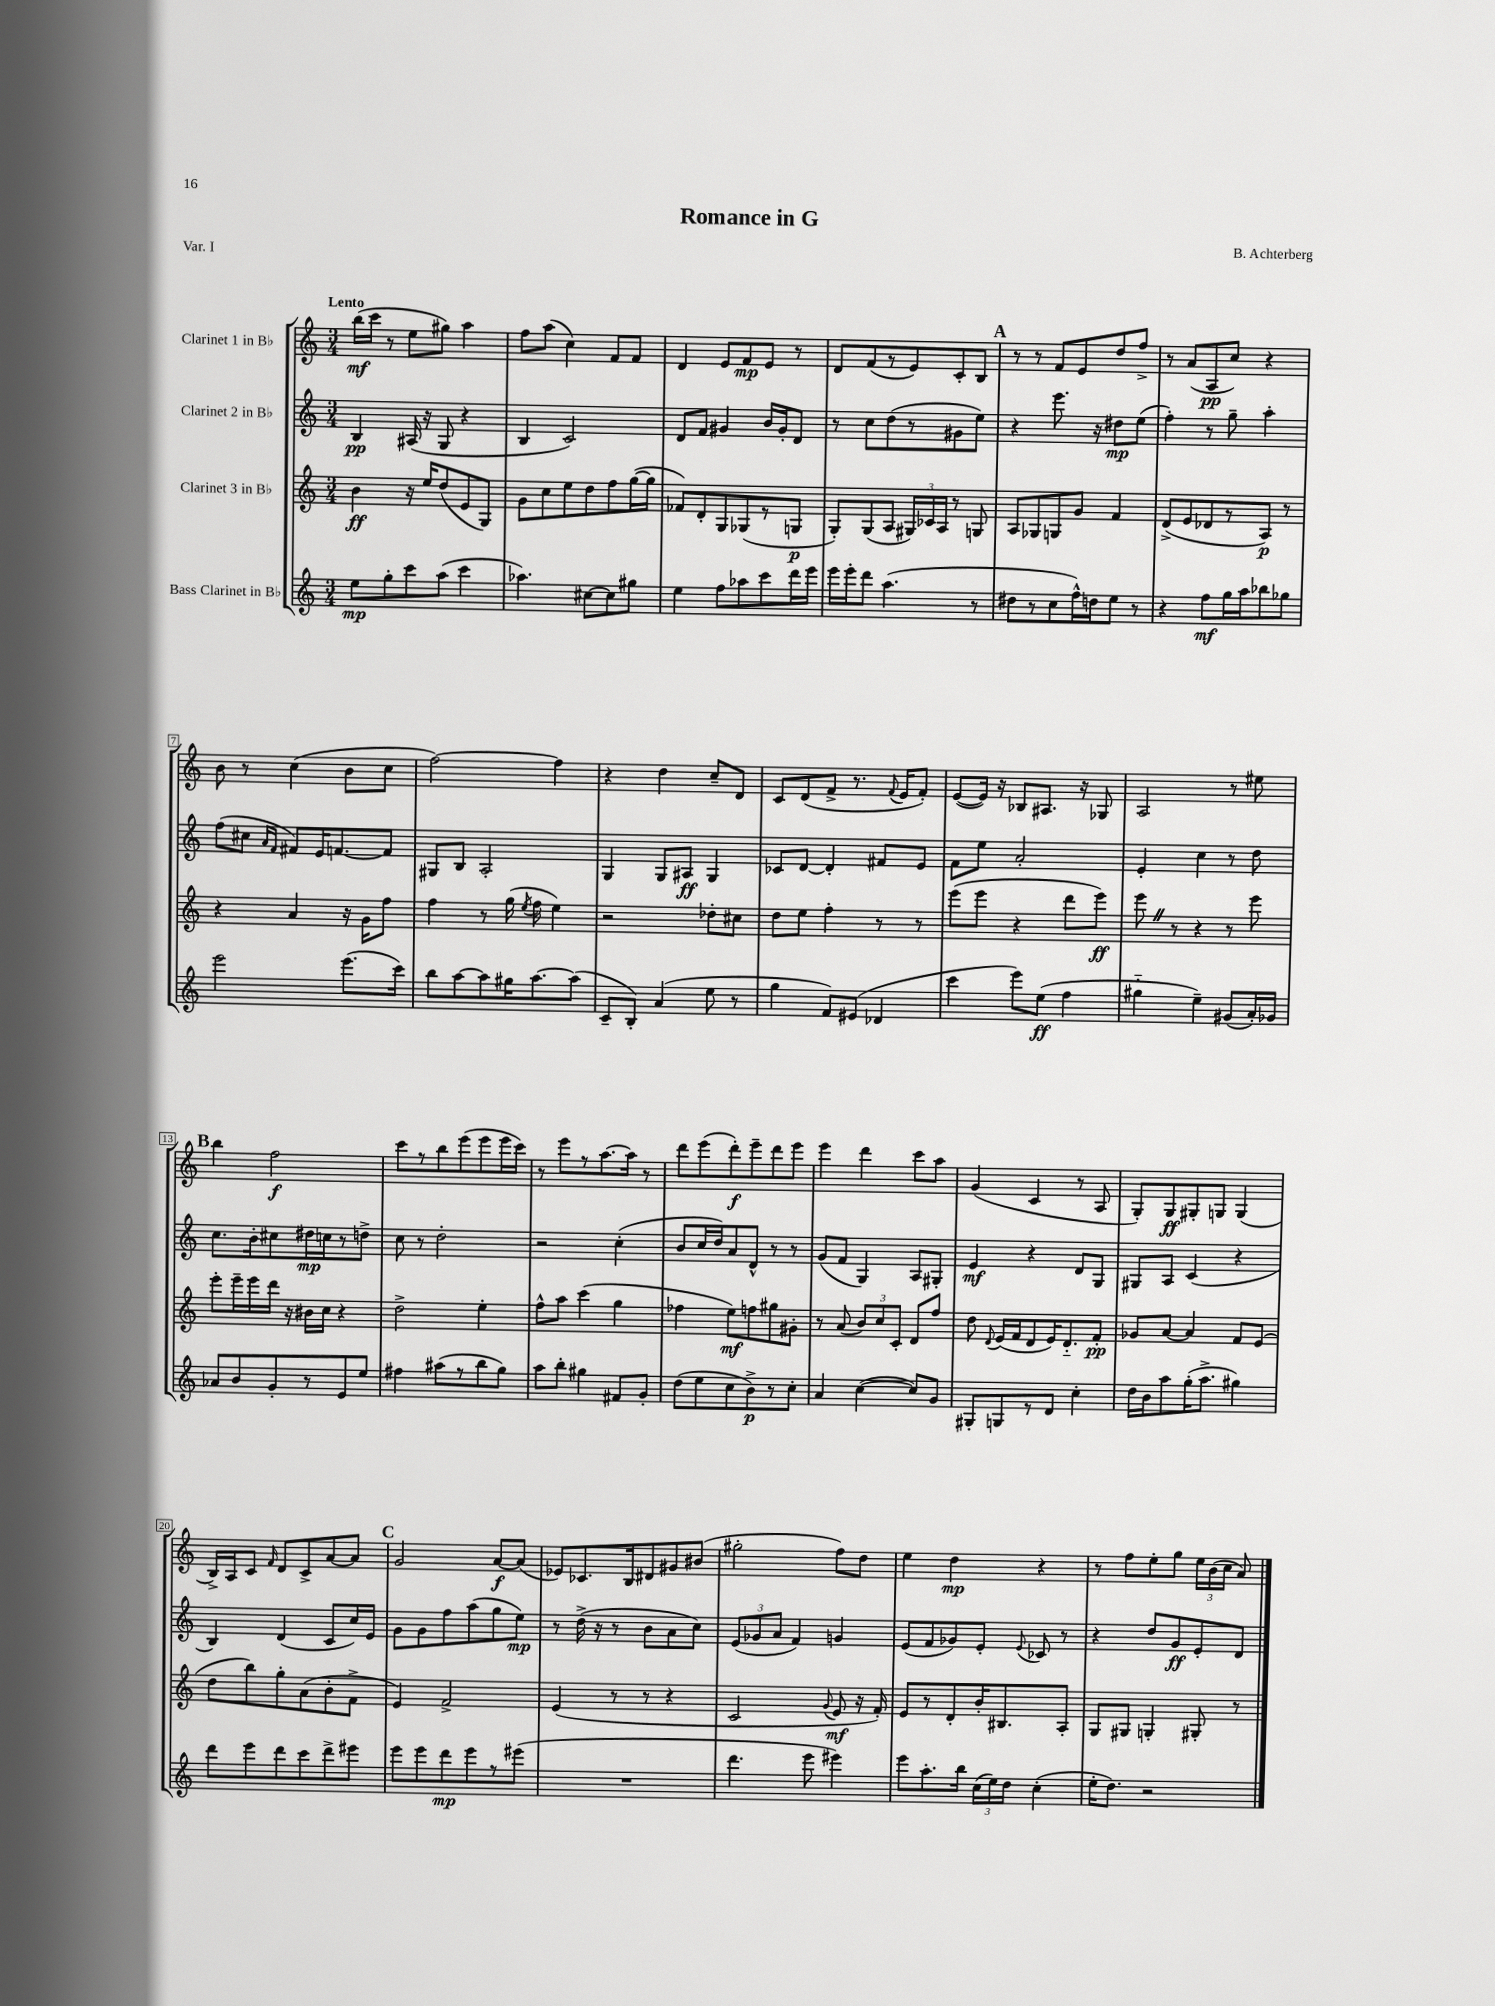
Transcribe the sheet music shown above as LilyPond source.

\header { title = "Romance in G" composer = "B. Achterberg" piece = "Var. I" }
<<
\new StaffGroup <<
\new Staff = "s0" \with { instrumentName = "Clarinet 1 in Bb" } {
    \clef treble \key c \major \numericTimeSignature \time 3/4 \tempo "Lento"
    \autoBeamOff b''16[\mf( c'''16] r8 e''8[ gis''8]) a''4 |
    f''8[ a''8]( c''4) f'8[ f'8] |
    d'4 e'8[ f'8\mp e'8] r8 |
    d'8[ f'8( r8 e'8) c'8-. b8] |
    \mark \markup { \bold "A" } r8 r8 f'8[ e'8 d''8 f''8]-> |
    r8 a'8[( a8\pp c''8]) r4 |
    b'8 r8 c''4( b'8[ c''8] |
    f''2~) f''4 |
    r4 d''4 c''8[-- d'8] |
    c'8[ d'8( f'8]-> r8. \appoggiatura { f'8 } e'16[ f'8]-.) |
    e'8[~( e'16]) r16 bes8[ ais8.] r16 ges8 |
    a2 r8 eis''8 |
    \mark \markup { \bold "B" } b''4 f''2\f |
    c'''8[ r8 b''8 e'''8( e'''8 e'''16 c'''16]) |
    r8 e'''8[ r8 a''8.~ a''16] r8 |
    d'''8[ e'''8( d'''8-.\f) e'''8-- d'''8 e'''8] |
    e'''4 d'''4 c'''8[ a''8] |
    g'4( c'4 r8 a8 |
    g8[-.) g8\ff gis8-. g8] g4( |
    b16[->) a16 c'8] \grace { f'16 } d'8[ c'8-> a'8~ a'8] |
    \mark \markup { \bold "C" } g'2 a'8[~\f a'8]( |
    ees'8[) ces'8. b16 dis'8 gis'8 bis'8]( |
    gis''2-. f''8[) d''8] |
    e''4 d''4\mp r4 |
    r8 f''8[ e''8-. g''8] \tuplet 3/2 { e''16[ b'16( c''16] } a'8) \bar "|." |
}
\new Staff = "s1" \with { instrumentName = "Clarinet 2 in Bb" } {
    \clef treble \key c \major \numericTimeSignature \time 3/4
    \autoBeamOff b4\pp ais16( r16 g8 r4 |
    b4 c'2) |
    d'8[ f'8] gis'4 b'16[ gis'16-. d'8] |
    r8 c''8[ d''8( r8 gis'8 e''8]) |
    \mark \markup { \bold "A" } r4 e'''8. r16 dis''8[\mp e''8]( |
    f''4-.) r8 g''8-- a''4-. |
    f''8[( cis''8] \grace { a'16[ f'16] } fis'8[) e'16 f'8.~ f'8] |
    gis8[ b8] a2-. |
    g4 g8[ ais8]\ff g4 |
    ces'8[ d'8]~ d'4-. fis'8[ e'8] |
    f'8[ e''8] a'2-. |
    e'4-. c''4 r8 d''8 |
    \mark \markup { \bold "B" } c''8.[ b'16-. cis''8 dis''16\mp c''16 r8 d''8]-> |
    c''8 r8 d''2-. |
    r2 c''4-.( |
    b'8[ c''16 d''16) a'8 d'8]-^ r8 r8 |
    g'8[( f'8] g4) a8[ gis8]-. |
    e'4\mf r4 d'8[ g8] |
    gis8[ a8] c'4( r4 |
    b4) d'4( c'8[ c''16) e'16] |
    \mark \markup { \bold "C" } g'8[ g'8 f''8 a''8( g''8 e''8]\mp) |
    r8 d''16->( r16 r8 b'8[ a'8 c''8]) |
    \tuplet 3/2 { e'8[( ges'8 a'8] } f'4) g'4 |
    e'8[( f'8 ges'8) e'8]-. \appoggiatura { e'8 } ces'8 r8 |
    r4 d''8[ g'8\ff e'8-. d'8] \bar "|." |
}
\new Staff = "s2" \with { instrumentName = "Clarinet 3 in Bb" } {
    \clef treble \key c \major \numericTimeSignature \time 3/4
    \autoBeamOff b'4\ff r16 e''16[ d''8( e'8 g8]) |
    g'8[ c''8 e''8 d''8 f''8 g''16~( g''16] |
    fes'8[) d'8-. g8 ges8( r8 g8]\p |
    g8[-.) g8( a8] \tuplet 3/2 { gis16[) ces'16 a16] } r8 g8 |
    \mark \markup { \bold "A" } a8[ ges8 g8 g'8] f'4 |
    d'8[->( e'8 des'8 r8 a8]\p) r8 |
    r4 a'4 r16 g'16[ f''8] |
    f''4 r8 g''16( \acciaccatura { e''8 } f''16 e''4) |
    r2 des''8[-. cis''8] |
    d''8[ e''8] f''4-. r8 r8 |
    e'''8[( e'''8] r4 d'''8[ e'''8]\ff) |
    e'''8 \once \override BreathingSign.text = \markup { \musicglyph "scripts.caesura.straight" } \breathe r8 r4 r8 e'''8 |
    \mark \markup { \bold "B" } e'''8[-. e'''16-- e'''16 d'''16] r16 bis'16[ c''16] r4 |
    d''2-> e''4-. |
    f''8[-^ a''8] c'''4( g''4 |
    fes''4 e''8[\mf) f''8 gis''8 gis'8]-. |
    r8 a'8( \tuplet 3/2 { b'8[) c''8 c'8]-. } d'8[ f''8] |
    d''8 \appoggiatura { d'8 } e'16[( f'16 d'8 e'16) d'8.-_ f'8]-.\pp |
    ges'8[ a'8]~ a'4 f'8[ e'8]( |
    d''8[ b''8) g''8-. a'8( b'8-. f'8]-> |
    \mark \markup { \bold "C" } e'4) f'2-> |
    e'4( r8 r8 r4 |
    c'2 \appoggiatura { g'8 } e'8\mf r16 f'16-.) |
    e'8[ r8 d'8-. b'16-. bis8. a8]-. |
    g8[ gis8] g4-. gis8-. r8 \bar "|." |
}
\new Staff = "s3" \with { instrumentName = "Bass Clarinet in Bb" } {
    \clef treble \key c \major \numericTimeSignature \time 3/4
    \autoBeamOff e''8[\mp g''8-. c'''8 a''8]( c'''4 |
    aes''4.) cis''8[~ cis''8 gis''8] |
    e''4 f''8[ aes''8 c'''8 d'''16 e'''16] |
    e'''16[ e'''16-. d'''8] a''4.( r8 |
    \mark \markup { \bold "A" } dis''8[ r8 c''8 f''16-^) d''16 e''8] r8 |
    r4 f''8[\mf g''16 a''16 bes''8 ges''8] |
    e'''2 e'''8.[( c'''16]) |
    b''8[ a''8~ a''8 gis''16 a''8.~ a''8]( |
    c'8[-- b8]-.) a'4( e''8 r8 |
    g''4 f'8[) eis'8]( des'4 |
    c'''4 e'''8[) e''8]\ff( f''4 |
    gis''4-_ e''4--) gis'8[( a'16-.) ges'16] |
    \mark \markup { \bold "B" } aes'8[ b'8 g'8-. r8 e'8 e''8] |
    fis''4 ais''8[( r8 b''8 g''8]) |
    a''8[ b''8]-. gis''4 fis'8[ g'8]-. |
    d''8[( e''8 c''8 b'8->\p) r8 c''8]-. |
    a'4 c''4~( c''8[) g'8] |
    gis8[-. g8 r8 d'8] c''4-. |
    d''16[ b'16 a''8 g''16-.( a''8.]-> gis''4) |
    d'''8[ e'''8 d'''8 c'''8 d'''8-> eis'''8] |
    \mark \markup { \bold "C" } e'''8[ e'''8 d'''8\mp e'''8 r8 eis'''8]( |
    R2. |
    d'''4. e'''8 eis'''4) |
    e'''8[ a''8.-. b''16] \tuplet 3/2 { c''16[( e''16) d''16] } c''4-.( |
    e''16[-. d''8.]) r2 \bar "|." |
}
>>
>>
\layout { \context { \Score \override BarNumber.stencil = #(make-stencil-boxer 0.1 0.3 ly:text-interface::print) } }
